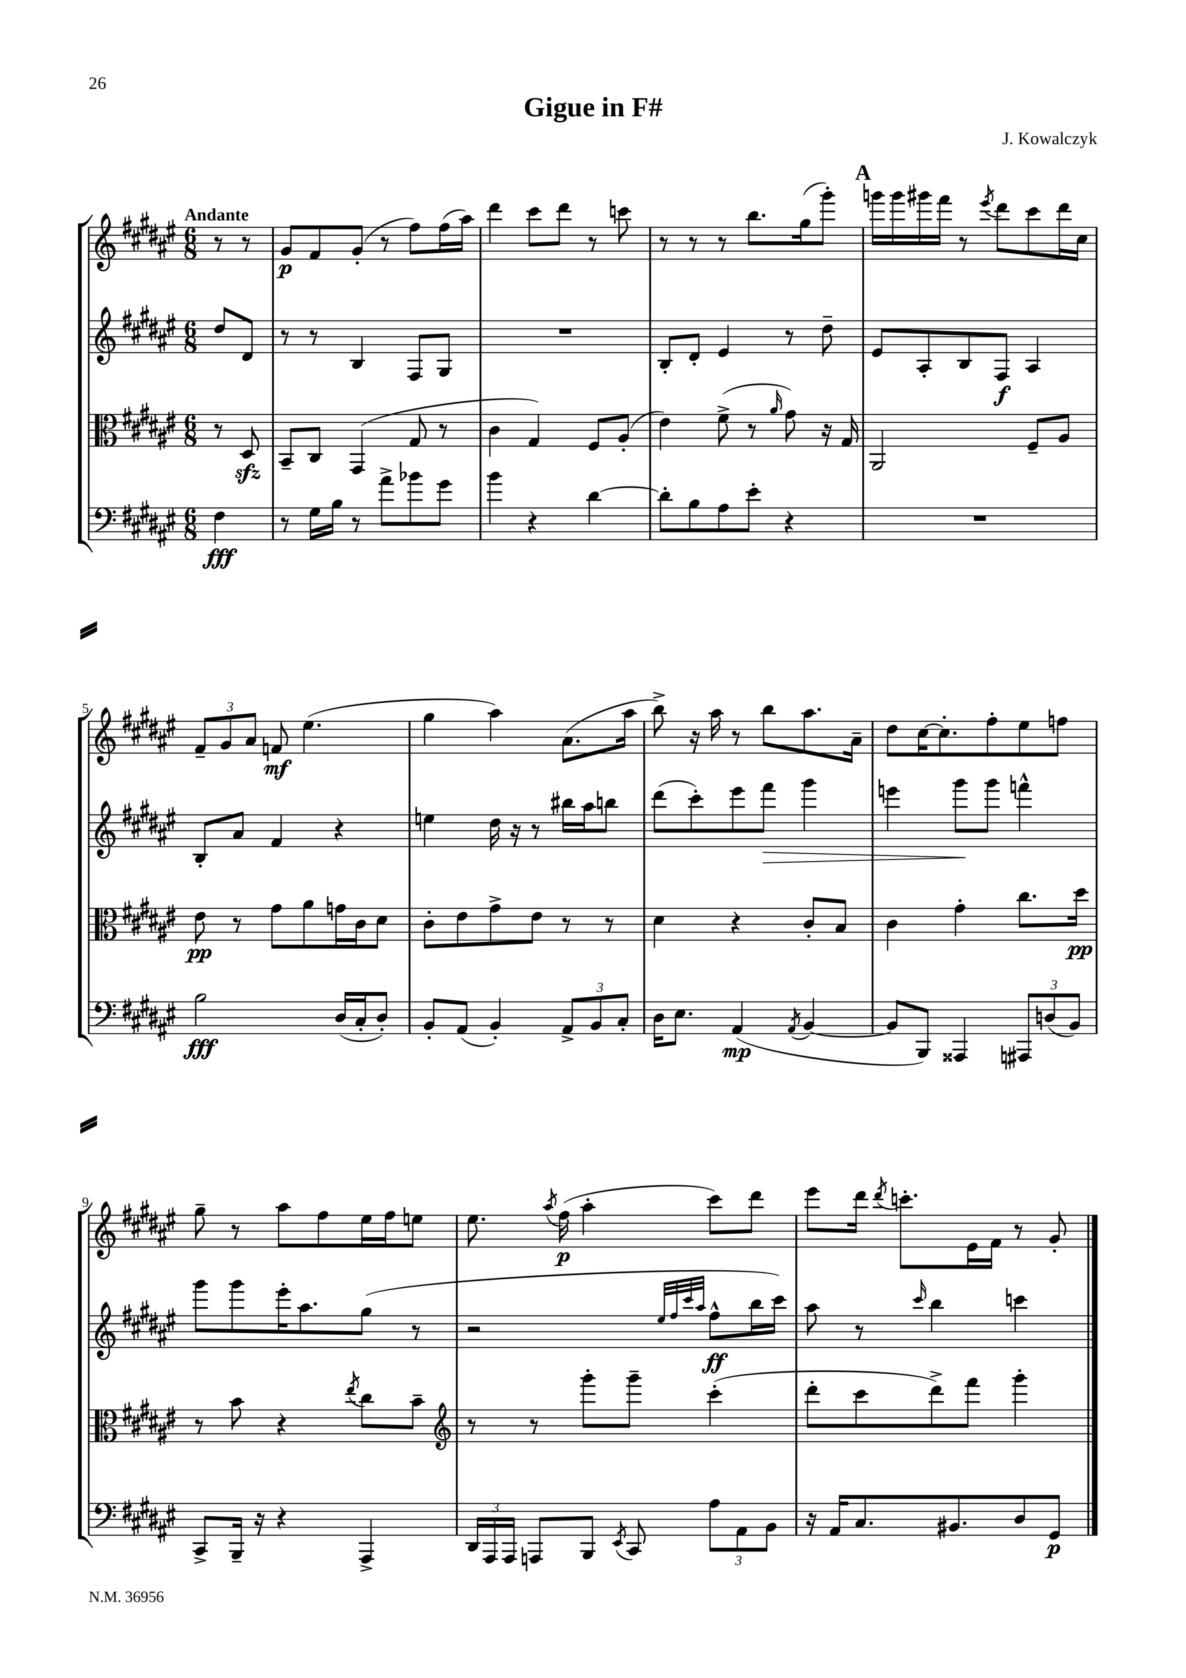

**kern	**kern	**kern	**kern
*staff4	*staff3	*staff2	*staff1
*clefF4	*clefC3	*clefG2	*clefG2
*k[f#c#g#d#a#e#]	*k[f#c#g#d#a#e#]	*k[f#c#g#d#a#e#]	*k[f#c#g#d#a#e#]
*M6/8	*M6/8	*M6/8	*M6/8
4F#\	8r	8dd#/L	8r
.	8D#/	8d#/J	8r
=	=	=	=
8r	8BB~/L	8r	8g#/L
16G#\LL	8C#/J	8r	8f#/
16B\JJ	.	.	.
8r	(4GG#/	4B/	(8g#'/J
8a#^\L	.	.	8r
8b-\	8G#/	8F#/L	8ff#\L)
8g#\J	8r	8G#/J	(16ff#\L
.	.	.	16aa#\JJ)
=	=	=	=
4b\	4c#\	2.r	4ddd#\
4r	4G#/)	.	8ccc#\L
.	.	.	8ddd#\J
[4d#\	8F#/L	.	8r
.	(8A#'/J	.	8ccc\
=	=	=	=
8d#'\]L	4e#\)	8B'/L	8r
8B\	.	8d#'/J	8r
8A#\	(8f#^\	4e#/	8r
8e#'\J	8r	.	8.bb\L
.	16qqa#/	.	.
4r	8g#\)	8r	.
.	.	.	(16gg#\k
.	16r	8dd#~\	8ggg#'\J)
.	16G#/	.	.
=	=	=	=
2.r	2AA#/	8e#/L	16ggg\LL
.	.	.	16ggg\
.	.	8A#'/	16ggg#\
.	.	.	16fff#\JJ
.	.	8B/	8r
.	.	.	8qeee#/
.	.	8F#/J	8ddd#\L
.	8F#~/L	4A#/	8ccc#\
.	8A#/J	.	16ddd#\L
.	.	.	16cc#\JJ
=	=	=	=
2B\	8e#\	8B'/L	12f#~/L
.	.	.	12g#/
.	8r	8a#/J	.
.	.	.	12a#/J
.	8g#\L	4f#/	8f/
.	8a#\	.	(4.ee#\
(16D#/LL	16g\L	4r	.
16C#'/J	16c#\J	.	.
8D#'/J)	8d#\J	.	.
=	=	=	=
8BB'/L	8c#'\L	4ee\	4gg#\
(8AA#/J	8e#\	.	.
4BB'/)	8g#^\	16dd#\	4aa#\)
.	.	16r	.
.	8e#\J	8r	.
12AA#^/L	8r	16bb#\LL	(8.a#\L
.	.	16aa#\J	.
12BB/	.	.	.
.	8r	8bb\J	.
12C#'/J	.	.	.
.	.	.	16aa#\Jk
=	=	=	=
16D#\LK	4d#\	(8ddd#\L	8bb^\)
8.E#\J	.	.	.
.	.	8ccc#'\)	16r
.	.	.	16aa#\
(4AA#/	4r	8eee#\	8r
.	.	8fff#\J	8bb\L
8qAA#/	.	.	.
[4BB/	8c#'/L	4ggg#\	8.aa#\
.	8B/J	.	.
.	.	.	16a#~\Jk
=	=	=	=
8BB/]L	4c#\	4eee\	8dd#\L
8BBB/J)	.	.	[16cc#\K
.	.	.	8.cc#'\]
4AAA##/	4g#'\	8ggg#\L	.
.	.	8ggg#\J	8ff#'\
12AAA#/L	8.cc#\L	4fff^^\	8ee#\
(12D/	.	.	.
.	.	.	8ff\J
12BB/J)	.	.	.
.	16dd#\Jk	.	.
=	=	=	=
8CC#^/L	8r	8ggg#\L	8gg#~\
16BBB~/Jk	8b\	8ggg#\	8r
16r	.	.	.
4r	4r	16eee#'\K	8aa#\L
.	.	8.aa#\	.
.	.	.	8ff#\
.	8qee#/	.	.
4AAA#^/	8cc#\L	(8gg#\J	16ee#\L
.	.	.	16ff#\J
.	8b~\J	8r	8ee\J
=	=	=	=
*	*clefG2	*	*
24DD#/LL	8r	2r	8.ee#\
24AAA#/	.	.	.
24AAA#/JJ	.	.	.
8AAA/L	8r	.	.
.	.	.	8qaa#/
.	.	.	(16ff#\
8BBB/J	8ggg#'\L	.	4aa#'\
8qEE#/	.	.	.
8CC#/	8ggg#~\J	.	.
.	.	32qqee#/LLL	.
.	.	32qqff#/	.
.	.	32qqccc#/	.
.	.	32qqaa#/JJJ	.
12A#\L	(4ccc#'\	8ff#^^\L	8ccc#\L)
12AA#\	.	.	.
.	.	16bb\L	8ddd#\J
12BB\J	.	.	.
.	.	16ccc#\JJ)	.
=	=	=	=
16r	8ddd#'\L	8aa#\	8eee#\L
16AA#/LK	.	.	.
8.C#/	8ccc#\	8r	16ddd#\Jk
.	.	.	8qddd#/
.	.	.	8.ccc'\L
.	.	16qqccc#/	.
.	8ddd#^\)	4bb\	.
8.BB#/	.	.	.
.	8fff#\J	.	16e#\L
.	.	.	16f#\JJ
8D#/	4ggg#'\	4ccc\	8r
8GG#/J	.	.	8g#'/
==	==	==	==
*-	*-	*-	*-
